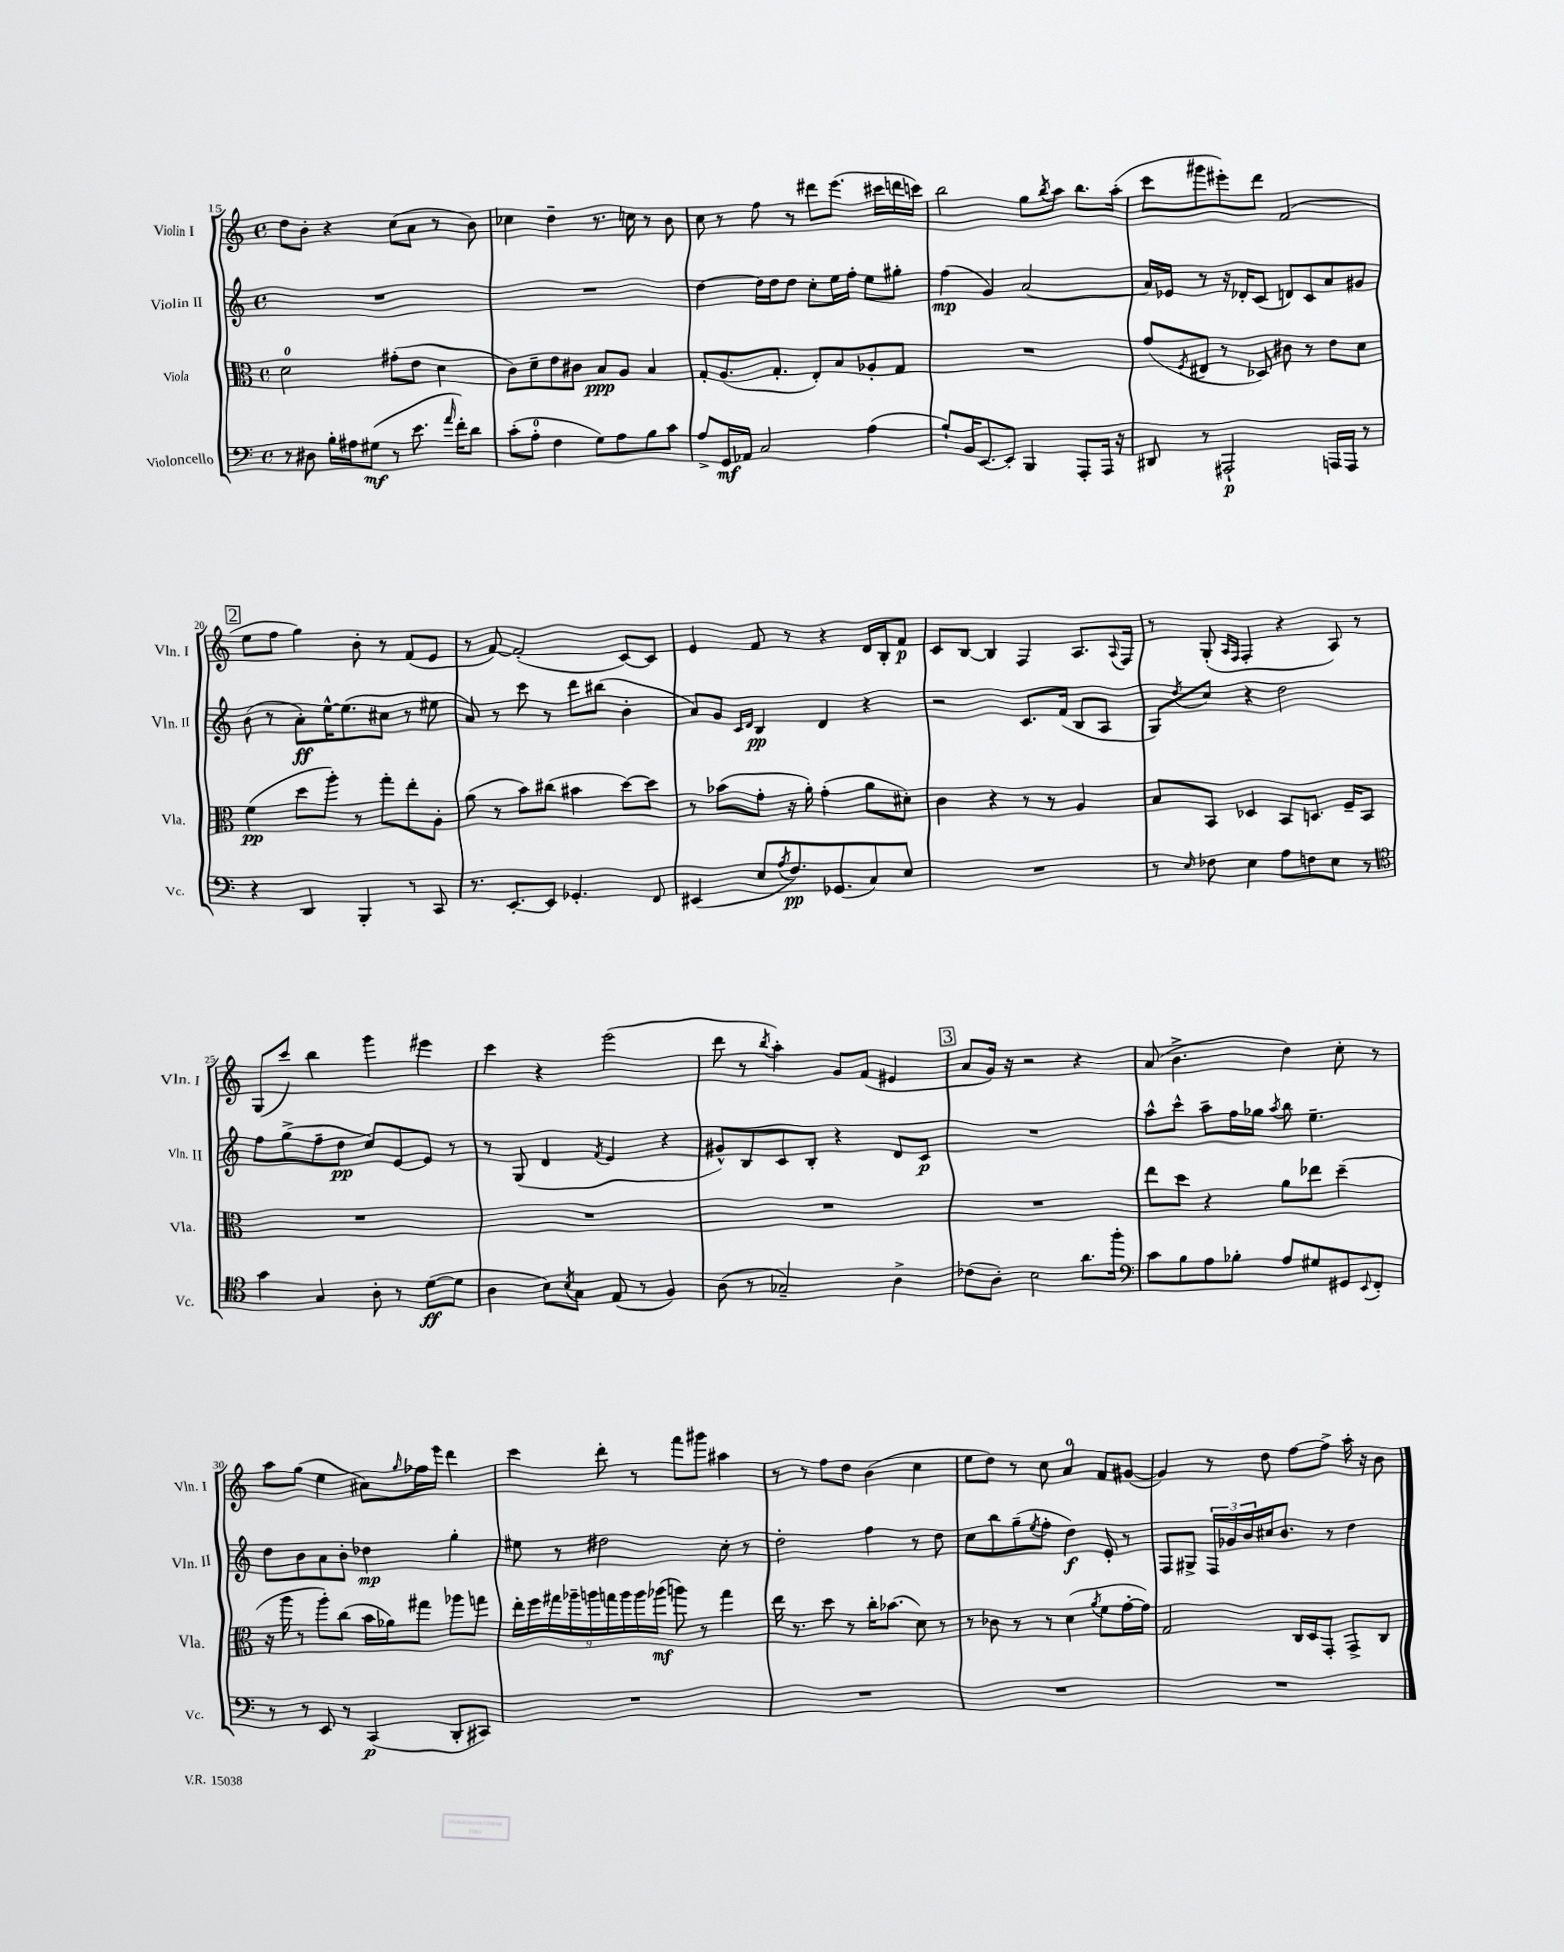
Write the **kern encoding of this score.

**kern	**kern	**kern	**kern
*staff4	*staff3	*staff2	*staff1
*clefF4	*clefC3	*clefG2	*clefG2
*k[]	*k[]	*k[]	*k[]
*M4/4	*M4/4	*M4/4	*M4/4
*met(c)	*met(c)	*met(c)	*met(c)
8r	2d\	1r	8dd\L
8D#\	.	.	8b'\J
16B'\LL	.	.	4r
16A#\J	.	.	.
(8G#\J	.	.	.
8r	(8g#'\L	.	(8cc\L
8.e\	8e\J	.	8a\J
.	4d\	.	8r
16qqa/	.	.	.
16f'\LK)	.	.	.
8d\J	.	.	8b\)
=	=	=	=
(8c'\L	8c\L)	1r	4cc-\
8A'\J	8d~\	.	.
4F\	8e\	.	4dd~\
.	8c#\J	.	.
8G\L)	8B/L	.	8.r
8A\	8A/J	.	.
.	.	.	16cc\
8B\	4B/	.	8r
8c\J	.	.	8b\
=	=	=	=
8A^/L	8G'/L	[4dd\	8cc\
16GG/L	(8.A/	.	8r
16AA-/JJ	.	.	.
2C/	.	16dd\]LL	8ff\
.	8.G'/J	16dd\J	.
.	.	8dd\J	8r
.	8E'/L)	8cc'\L	8ddd#\L
.	8B/	16ee\L	(8.eee\J
.	.	16ff'\JJ	.
(4A\	8A-'/	8ee\L	.
.	.	.	16ccc#\LL
.	8G/J	8gg#'\J	16ddd\
.	.	.	16ccc\JJ)
=	=	=	=
8B`/L)	1r	(4ff\	2bb\
16BB/K	.	.	.
[8.EE/	.	.	.
.	.	4g/)	.
8EE'/]J	.	.	.
4BBB/	.	[2a/	8gg\L
.	.	.	8qbb/
.	.	.	8aa\J
8AAA'/L	.	.	8.bb\L
16AAA/Jk	.	.	.
16r	.	.	(16aa'\Jk
=	=	=	=
8DD#/	(8g/L	16a/]LL	8ccc\L
.	.	16e-/JJ	.
.	8qF/	.	.
8r	8E#/J	8r	8ggg#\
2AAA#`/	8r	16r	8eee#'\)
.	.	16d-'/LK	.
.	8D-/)	(8c/J	8ddd\J
.	8c#\	8d/L)	(2f/
.	8r	8c/	.
16AAA/LL	8e\L	8a/	.
16AAA/JJ	.	.	.
8r	8d\J	8g#/J	.
=	=	=	=
4r	(4f\	(8b\	8ee\L
.	.	8r	8ff\J
4DD/	8dd\L	8a'\L)	4gg\)
.	8aa'\J)	[16ee^^\K	.
.	.	(8.ee\]	.
4BBB'/	8r	.	8b'\
.	8gg'\L	8cc#\J	8r
8r	8ee'\	8r	(8f/L
8CC/	8A'\J	8ee#\	8e/J
=	=	=	=
8.r	(8a\	8a/)	8r
.	8r	8r	[8f/)
[8.EE'/L	.	.	.
.	8b\L)	8ccc\	(2f'/]
8EE/]J	(8cc#\J	8r	.
4.GG-'/	4b#\	8ddd\L	.
.	.	(8bb#\J	.
.	[8dd\L)	4b'\	[8c/L)
8FF/	8dd\]J	.	8c/]J
=	=	=	=
(4EE#/	8r	8a/L)	4e/
.	(8b-\L	8g/J	.
.	.	16qqc/LL	.
.	.	16qqd/JJ	.
8E/L	8g'\J	4B/	8f/
8qA/	.	.	.
8.F/)	16r	.	8r
.	16a'\)	.	.
.	(4g'\	4d/	4r
(8.GG-/	.	.	.
8C/)	8a\L	4r	16d/LL
.	.	.	16B'/J
8E/J	8d#'\J)	.	8f/J
=	=	=	=
1r	4c\	2r	8c/L
.	.	.	[8B/J
.	4r	.	4B/]
.	8r	8.c/L	4F/
.	8r	.	.
.	.	(16f/Jk	.
.	4A/	8B/L	8.A/L
.	.	8A/J	.
.	.	.	8qqA/
.	.	.	16F/Jk
=	=	=	=
8r	8B/L	8G/L)	8r
16qqE/	.	8qdd/	.
8F-\	8BB/J	8cc/J	(8G'/
.	.	.	16qqA/LL
.	.	.	16qqF/JJ
4E\	4D-/	4r	4F'/
8A\L	8BB/L	2dd\	4r
8F\	8.D/J	.	.
8E\J	.	.	8A/)
.	16F~/LK	.	.
8r	8BB/J	.	8r
=	=	=	=
*clefC4	*	*	*
4g\	1r	8ff\L	(8G/L
.	.	(8gg^\	8ccc/J)
4G/	.	8ff~\	4bb\
.	.	8dd\J	.
8A'\	.	8cc/L)	4ggg\
8r	.	[8e/	.
([8d\L	.	8e/]J	4eee#\
8d\]J	.	8r	.
=	=	=	=
4A\	1r	8r	4ccc\
.	.	(8G/	.
8B\L)	.	4d/	4r
8qB/	.	.	.
8G\J	.	.	.
.	.	8qf/	.
(8E/	.	4e/	(2eee\
8r	.	.	.
4F/)	.	4r	.
=	=	=	=
(8A\	1r	8g#^^/L)	8ddd\
8r	.	8B/	8r
.	.	.	8qbb/
2G-~/)	.	8c/	4aa'\)
.	.	8B'/J	.
.	.	4r	8g/L
.	.	.	(8f/J
4A^\	.	8d/L	4e#/
.	.	8c/J	.
=	=	=	=
(8c-\L	1r	1r	8a/L
8A'\J)	.	.	16g/Jk)
.	.	.	16r
2B\	.	.	2r
8.a\L	.	.	4r
16ff'\Jk	.	.	.
=	=	=	=
*clefF4	*	*	*
8c\L	8ee\L	8aa^^\L	(8a/
8B\	8dd\J	8ccc^^\J	4.b^\
8A\	4r	8aa~\L	.
8B-'\J	.	16ff\L	.
.	.	16gg-\JJ	.
.	.	8qaa/	.
8A/L	8a\L	8bb\	4dd\)
8G#/	8ee-\J	4.ee~\	.
8GG#/	(4dd~\	.	8cc'\
8qqEE/	.	.	.
8FF'/J	.	.	8r
=	=	=	=
8r	16r	8dd\L	8aa\L
.	16aa\	.	.
8r	8r	8b\	(8gg\J
8EE/	8aa'\L)	8a\	4ee\
8r	(8cc\J	8b'\J	.
(4CC/	16b\LL	4dd-\	8a#\L)
.	16a-\J)	.	.
.	.	.	16qqgg/
.	8gg#\J	.	16ff-\L
.	.	.	16eee\JJ
8DD'/L	8aa-\L	4gg'\	4ddd\
8CC#/J)	8gg\J	.	.
=	=	=	=
1r	18ee'\LL	8ee#\	4ccc\
.	18ff\	.	.
.	18gg#\	.	.
.	.	8r	.
.	18aa-~\	.	.
.	18aa\	.	.
.	.	2dd#\	8ddd'\
.	18gg\	.	.
.	18aa\	.	.
.	.	.	8r
.	18aa\	.	.
.	(18aa-\JJ	.	.
.	8aa\)	.	8fff\L
.	8r	.	8ggg#\J
.	4gg\	8cc'\	4aa#\
.	.	8r	.
=	=	=	=
1r	16ee\	2dd'\	8r
.	8.r	.	.
.	.	.	8r
.	8dd\	.	8ff\L
.	8r	.	8dd\J
.	16cc'\LK	4ff\	(4b\
.	(8.b-\J	.	.
.	8d\)	8r	4cc\
.	8r	8dd\	.
=	=	=	=
1r	8r	8cc\L	8ee\L
.	8c-\	8bb\	8dd\J)
.	8r	(8gg~\	8r
.	.	8qee/	.
.	8r	8ff'\J	8cc\
.	(4d\	4dd\)	4a/
.	8qa/	.	.
.	8f\L	8e'/	8f/L
.	[16g'\L	8r	([8g#/J
.	16g\]JJ)	.	.
=	=	=	=
1r	2G/	8F/L	4g#/])
.	.	8G#^/J	.
.	.	24F/LL	8r
.	.	24g-/	.
.	.	24b/	.
.	.	16cc#/J	8dd\
.	.	8.b/J	.
.	16C/LL	.	[8ff\L
.	16D/J	.	.
.	8GG'/J	8r	8ff^\]J
.	8GG^/L	4dd\	16aa'\
.	.	.	16r
.	8C/J	.	8b\
==	==	==	==
*-	*-	*-	*-
